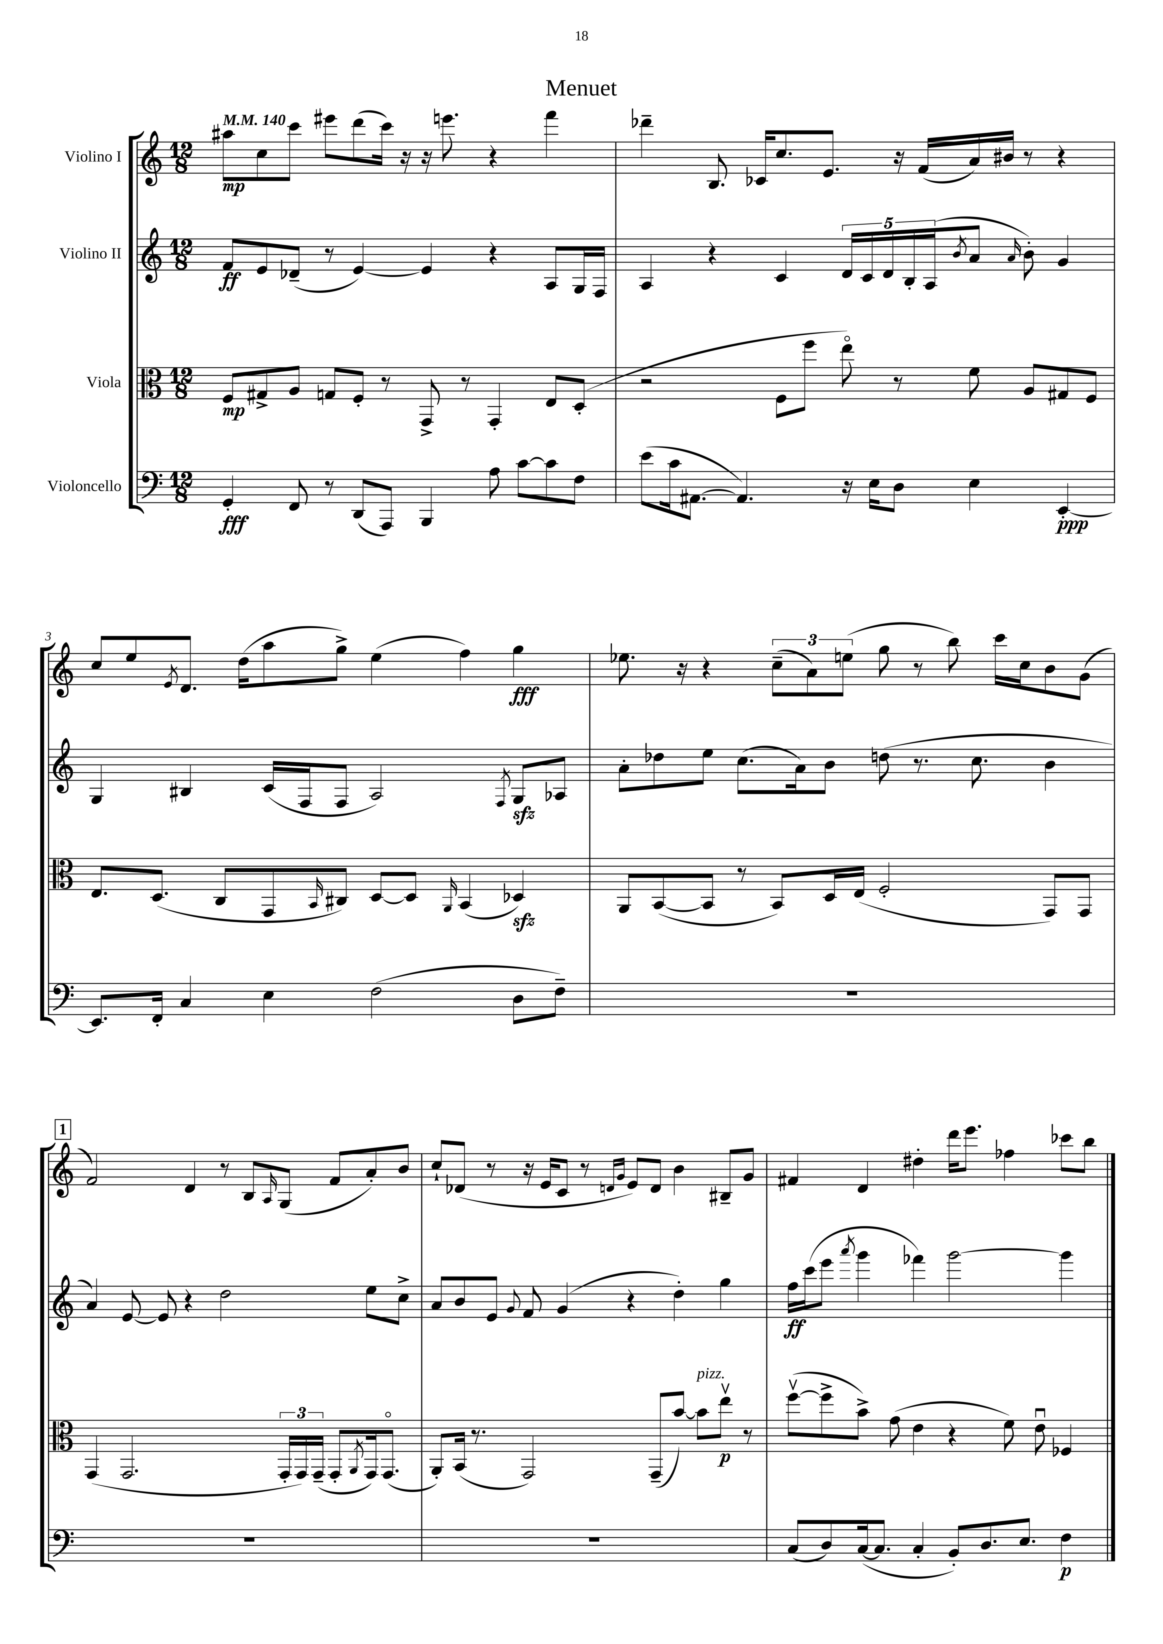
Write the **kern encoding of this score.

**kern	**dynam	**kern	**dynam	**kern	**dynam	**kern	**dynam
*part4	*part4	*part3	*part3	*part2	*part2	*part1	*part1
*staff4	*staff4	*staff3	*staff3	*staff2	*staff2	*staff1	*staff1
*I"Violoncello	*	*I"Viola	*	*I"Violino II	*	*I"Violino I	*
*clefF4	*	*clefC3	*	*clefG2	*	*clefG2	*
*k[]	*	*k[]	*	*k[]	*	*k[]	*
*M12/8	*	*M12/8	*	*M12/8	*	*M12/8	*
*MM140	*	*MM140	*	*MM140	*	*MM140	*
=1	=1	=1	=1	=1	=1	=1	=1
4GG'/	fff	8F/L	mp	8f/L	ff	8aa#X\L	mp
.	.	8G#X^/	.	8e/	.	8cc\	.
8FF/	.	8A/J	.	(8d-X~/J	.	8ccc\J	.
8r	.	8Gn/L	.	8r	.	8eee#X\L	.
(8DD/L	.	8F'/J	.	[4e/)	.	(8ddd\	.
8AAA/J)	.	8r	.	.	.	16ccc\Jk)	.
.	.	.	.	.	.	16r	.
4BBB/	.	8GG^/	.	4e/]	.	16r	.
.	.	.	.	.	.	8.eeen\	.
.	.	8r	.	.	.	.	.
8A\	.	4GG'/	.	4r	.	4r	.
[8c\L	.	.	.	.	.	.	.
8c\]	.	8E/L	.	8A/L	.	4fff\	.
8F\J	.	(8D'/J	.	16G/L	.	.	.
.	.	.	.	16F/JJ	.	.	.
=2	=2	=2	=2	=2	=2	=2	=2
(8e\L	.	2r	.	4A/	.	4ddd-X~\	.
16c\k	.	.	.	.	.	.	.
[8.AA#X\J	.	.	.	.	.	.	.
.	.	.	.	4r	.	8.B/	.
4.AA#/])	.	.	.	.	.	.	.
.	.	.	.	.	.	16c-X/KL	.
.	.	8F\L	.	4c/	.	8.cc/	.
.	.	8ff\J	.	.	.	.	.
.	.	.	.	.	.	8.e/J	.
16r	.	8ee\)	.	20d/LL	.	.	.
.	.	.	.	20c/	.	.	.
16E\KL	.	.	.	.	.	.	.
.	.	.	.	20d/	.	.	.
8D\J	.	8r	.	.	.	16r	.
.	.	.	.	20B'/	.	.	.
.	.	.	.	.	.	(16f/LL	.
.	.	.	.	(20A/J	.	.	.
.	.	.	.	8qb/	.	.	.
4E\	.	8f\	.	8a/J	.	16a/)	.
.	.	.	.	.	.	16b#X/JJ	.
.	.	.	.	16qqa/	.	.	.
.	.	8A/L	.	8b'\)	.	8r	.
[4EE'/	ppp	8G#X/	.	4g/	.	4r	.
.	.	8F/J	.	.	.	.	.
!!LO:LB:g=z
=3	=3	=3	=3	=3	=3	=3	=3
8.EE/L]	.	8.E/L	.	4G/	.	8cc/L	.
.	.	.	.	.	.	8ee/	.
16FF'/Jk	.	(8.D/J	.	.	.	.	.
.	.	.	.	.	.	8qe/	.
4C/	.	.	.	4B#X/	.	8.d/J	.
.	.	8C/L	.	.	.	.	.
.	.	.	.	.	.	(16dd\KL	.
4E\	.	8GG/	.	(16c/LL	.	8aa\	.
.	.	.	.	16F/J	.	.	.
.	.	16qqBB/	.	.	.	.	.
.	.	8C#X/J)	.	8F/J	.	8gg^\J)	.
(2F\	.	[8D/L	.	2A/)	.	(4ee\	.
.	.	8D/J]	.	.	.	.	.
.	.	16qqAA/	.	.	.	.	.
.	.	(4BB/	.	.	.	4ff\)	.
.	.	.	.	8qF/	.	.	.
8D\L	.	4D-Xzz/)	.	8Gzz/L	.	4gg\	fff
8F~\J)	.	.	.	8A-X/J	.	.	.
=4	=4	=4	=4	=4	=4	=4	=4
1.r	.	8AA/L	.	8a'\L	.	8.ee-X\	.
.	.	([8BB/	.	8dd-X\	.	.	.
.	.	.	.	.	.	16r	.
.	.	8BB/J]	.	8ee\J	.	4r	.
.	.	8r	.	(8.cc\L	.	.	.
.	.	8BB/L)	.	.	.	(12cc~\L	.
.	.	.	.	16a\k)	.	.	.
.	.	.	.	.	.	12a\)	.
.	.	16D/L	.	8b\J	.	.	.
.	.	.	.	.	.	(12een\J	.
.	.	(16E/JJ	.	.	.	.	.
.	.	2F'/	.	(8ddn\	.	8gg\	.
.	.	.	.	8.r	.	8r	.
.	.	.	.	.	.	8bb\)	.
.	.	.	.	8.cc\	.	.	.
.	.	.	.	.	.	16ccc\LL	.
.	.	.	.	.	.	16cc\J	.
.	.	8GG/L)	.	4b\	.	8b\	.
.	.	8GG/J	.	.	.	(8g\J	.
!!LO:LB:g=z
!!LO:REH:place=s1:t=1
=5	=5	=5	=5	=5	=5	=5	=5
1.r	.	(4GG/	.	4a/)	.	2f/)	.
.	.	2.GG/	.	[8e/	.	.	.
.	.	.	.	8e/]	.	.	.
.	.	.	.	4r	.	4d/	.
.	.	.	.	2dd\	.	8r	.
.	.	.	.	.	.	8B/L	.
.	.	.	.	.	.	16qqA/	.
.	.	24GG'/LL	.	.	.	(8G/J	.
.	.	24GG/)	.	.	.	.	.
.	.	(24GG~/JJ	.	.	.	.	.
.	.	8GG'/L	.	.	.	8f/L	.
.	.	8qAA/	.	.	.	.	.
.	.	16GG/k)	.	8ee\L	.	8a'/)	.
.	.	(8.GG/J	.	.	.	.	.
.	.	.	.	8cc^\J	.	8b/J	.
=6	=6	=6	=6	=6	=6	=6	=6
1.r	.	8AA'/L)	.	8a/L	.	8cc`/L	.
.	.	(16BB/Jk	.	8b/	.	(8d-X/J	.
.	.	8.r	.	.	.	.	.
.	.	.	.	8e/J	.	8r	.
.	.	.	.	8qqg/	.	.	.
.	.	2GG/)	.	8f/	.	16r	.
.	.	.	.	.	.	16e/KL	.
.	.	.	.	(4g/	.	8c/J	.
.	.	.	.	.	.	8r	.
.	.	.	.	.	.	16qqdn/LL	.
.	.	.	.	.	.	16qqg/JJ	.
.	.	.	.	4r	.	8e/L)	.
.	.	(8GG~/L	.	.	.	8d/J	.
.	.	[8b/J)	.	4dd'\)	.	4b\	.
!	!	!LO:TX:a:i:t=pizz.	!	!	!	!	!
.	.	8b\L]	.	.	.	.	.
.	.	8eev\J	p	4gg\	.	8B#X~/L	.
.	.	8r	.	.	.	8g/J	.
=7	=7	=7	=7	=7	=7	=7	=7
(8C/L	.	([8ffv\L	.	16ff\LL	ff	4f#X/	.
.	.	.	.	(16ccc\J	.	.	.
8D/)	.	8ff^\]	.	8eee\J	.	.	.
.	.	.	.	8qaaa/	.	.	.
([16C/k	.	8b^\J)	.	4ggg\	.	4d/	.
8.C/J]	.	.	.	.	.	.	.
.	.	(8g\	.	.	.	.	.
4C'/	.	4e\	.	4fff-X\)	.	4dd#X'\	.
8BB'/L)	.	4r	.	[2ggg\	.	16ddd\KL	.
.	.	.	.	.	.	8.eee\J	.
8.D/	.	.	.	.	.	.	.
.	.	8f\)	.	.	.	4ff-X\	.
8.E/J	.	.	.	.	.	.	.
.	.	8eu\	.	.	.	.	.
4F\	p	4F-X/	.	4ggg\]	.	8ccc-X\L	.
.	.	.	.	.	.	8bb\J	.
==	==	==	==	==	==	==	==
*-	*-	*-	*-	*-	*-	*-	*-
